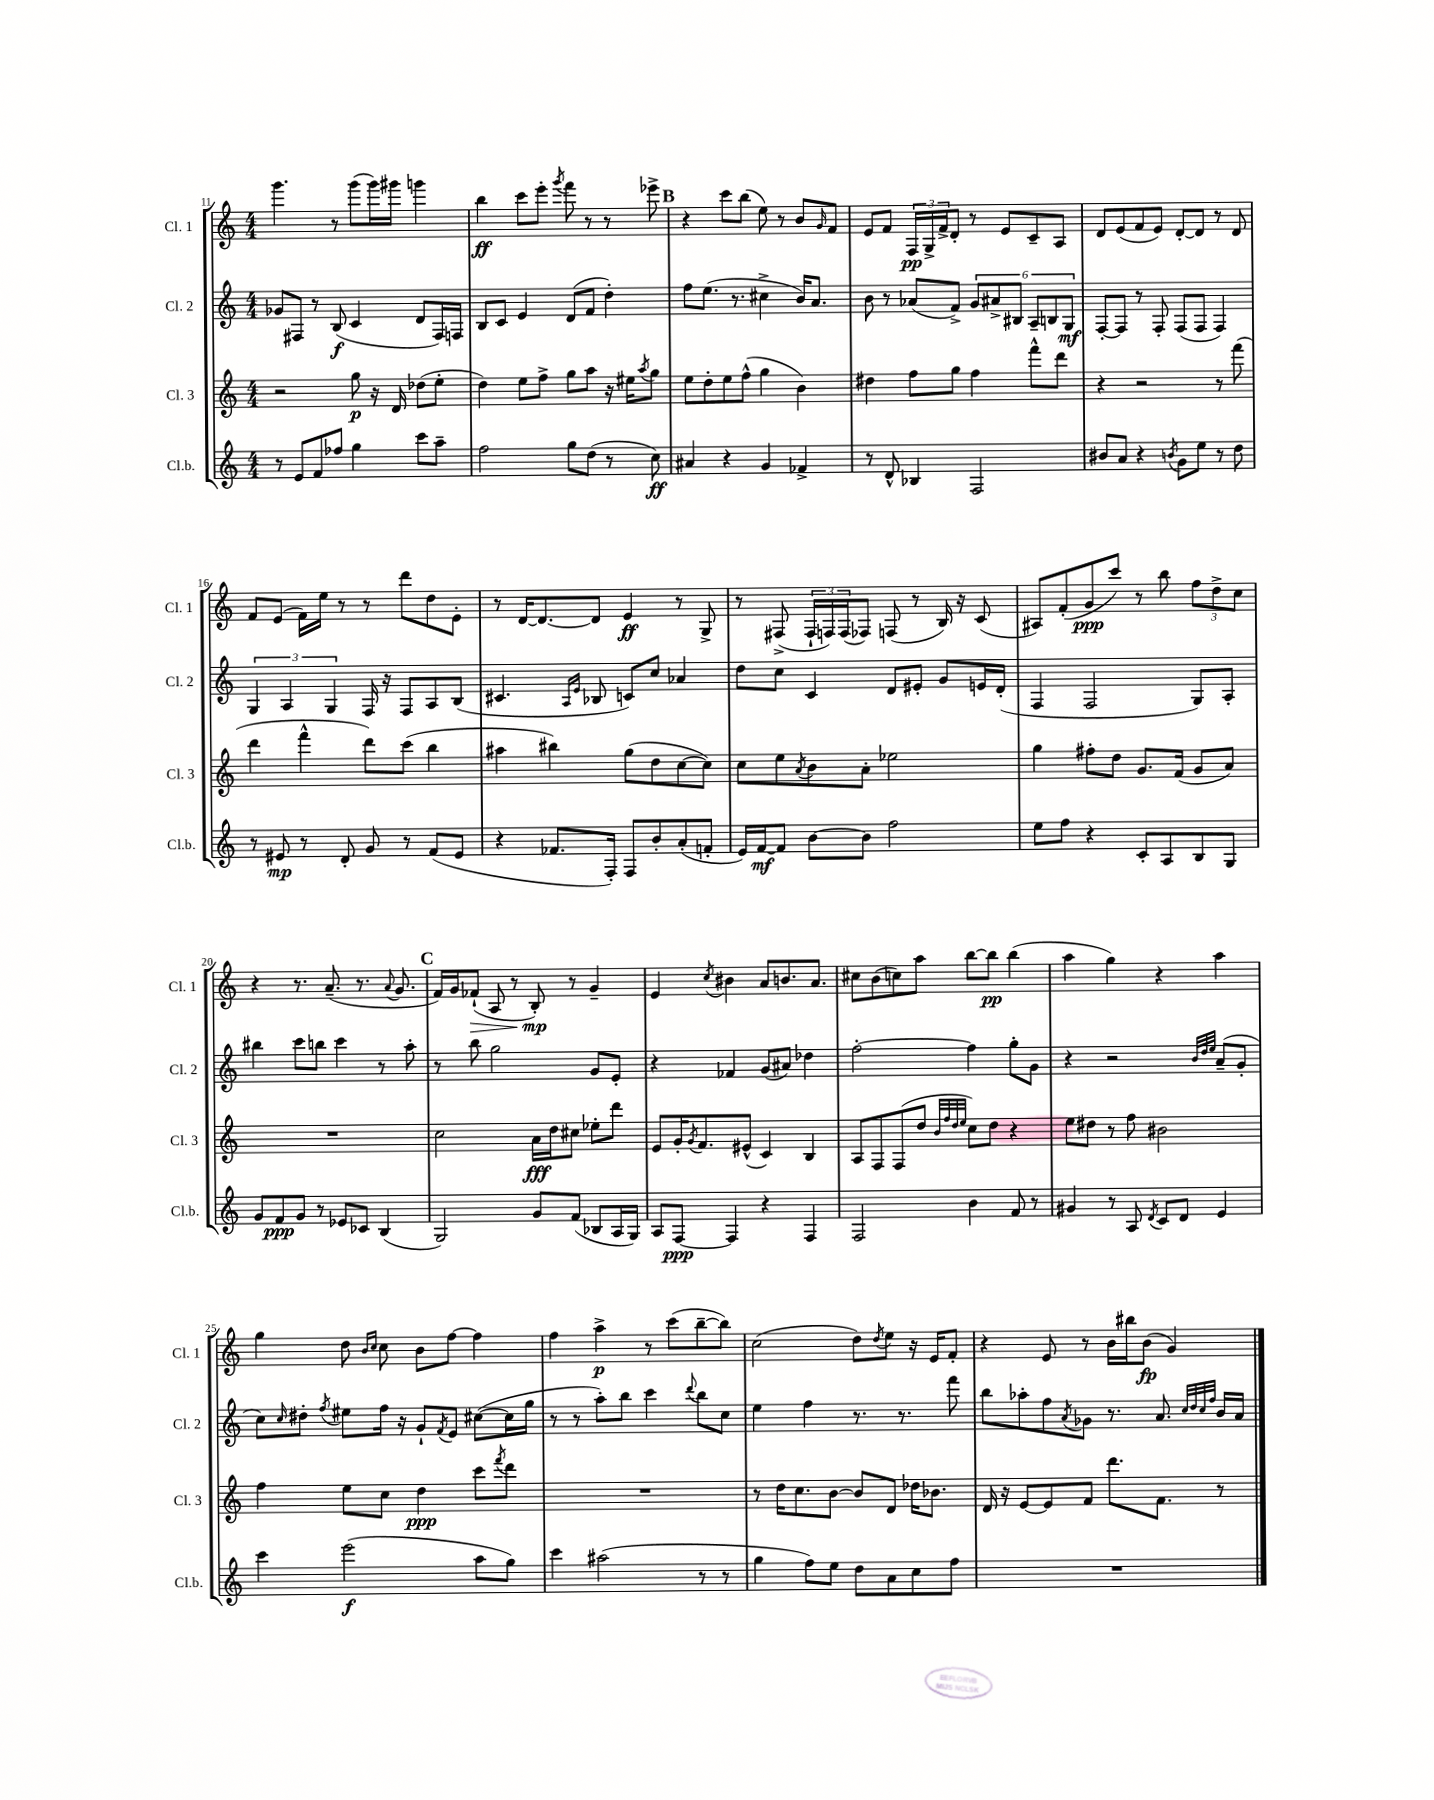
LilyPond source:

<<
\new StaffGroup <<
\new Staff = "s0" \with { instrumentName = "Cl. 1" shortInstrumentName = "Cl. 1" } {
    \clef treble \key c \major \numericTimeSignature \time 4/4
    g'''4. r8 g'''8( g'''16) gis'''16 g'''4 |
    b''4\ff c'''8 e'''8-. \acciaccatura { g'''8 } f'''8 r8 r8 ees'''8-> |
    \mark \markup { \bold "B" } r4 c'''8 b''8( e''8) r8 b'8 \grace { g'16 } f'8 |
    e'8 f'8 \tuplet 3/2 { f16\pp g16-> f'16-> } d'8-. r8 e'8 c'8-- a8 |
    d'8 e'8( f'8 e'8) d'8~-. d'8 r8 d'8 |
    f'8 e'8( f'16) e''16 r8 r8 d'''8 d''8 e'8-. |
    r8 d'16~ d'8.~ d'8 e'4\ff r8 g8-> |
    r8 fis8->( \tuplet 3/2 { fis16-! f16) f16( } fes8) f8( r8 b16) r16 c'8( |
    ais8) f'8-.( g'8\ppp c'''8) r8 b''8 \tuplet 3/2 { f''8 d''8-> c''8 } |
    r4 r8. a'8.--( r8. \appoggiatura { a'8 } g'8. |
    \mark \markup { \bold "C" } f'16) g'16 fes'8-!\>( a8 r8 b8-.\mp\!) r8 g'4-- |
    e'4 \acciaccatura { c''8 } bis'4 a'8 b'8. a'8. |
    cis''8 b'8( c''8) a''8 b''8~ b''8\pp b''4( |
    a''4 g''4) r4 a''4 |
    g''4 d''8 \grace { b'16 c''16 } c''8 b'8 f''8~ f''4 |
    f''4 a''4->\p r8 c'''8( b''8~-- b''8) |
    c''2( d''8) \acciaccatura { d''8 } e''8 r16 e'16 f'8-. |
    r4 e'8 r8 b'16 bis''16 b'8\fp( g'4) \bar "|." |
}
\new Staff = "s1" \with { instrumentName = "Cl. 2" shortInstrumentName = "Cl. 2" } {
    \clef treble \key c \major \numericTimeSignature \time 4/4
    ges'8 fis8 r8 b8\f( c'4 d'8 fis16) f16 |
    b8 c'8 e'4 d'8( f'8 d''4-.) |
    \mark \markup { \bold "B" } f''8 e''8.( r8. cis''4-> b'16) a'8. |
    b'8 r8 aes'8( f'8->) \tuplet 6/4 { g'8 ais'8-> bis8 a8-- b8 g8\mf } |
    f8~-. f8 r8 f8-. f8( f8 f4) |
    \tuplet 3/2 { g4 a4 g4 } f16 r16 f8 a8 b8( |
    cis'4. \grace { a16 e'16 } bes8 c'8) c''8 aes'4 |
    d''8 c''8 c'4 d'8 eis'8-. g'8 e'16 d'16-.( |
    f4 f2 g8) a8-. |
    bis''4 c'''8 b''8 c'''4 r8 a''8-. |
    \mark \markup { \bold "C" } r8 b''8 g''2 g'8 e'8-. |
    r4 fes'4 g'8( ais'8) des''4 |
    f''2~-. f''4 g''8-. g'8 |
    r4 r2 \grace { b'32 d''32 e''32 } a'8--( g'8-. |
    c''8) \grace { c''16 } dis''8-. \acciaccatura { f''8 } eis''8 f''16 r16 g'8-! \acciaccatura { f'8 } e'8 cis''8~( cis''16 g''16 |
    r8 r8 a''8-.) b''8 c'''4 \appoggiatura { d'''8 } b''8 c''8 |
    e''4 f''4 r8. r8. f'''8 |
    b''8 aes''8-. f''8 \acciaccatura { a'8 } ges'8 r8. a'8. \grace { c''32 d''32 c''32 f''32 } b'16 a'16 \bar "|." |
}
\new Staff = "s2" \with { instrumentName = "Cl. 3" shortInstrumentName = "Cl. 3" } {
    \clef treble \key c \major \numericTimeSignature \time 4/4
    r2 g''8\p r16 d'16 des''8( e''8-. |
    d''4) e''8 f''8-> g''8 a''8 r16 eis''16 \acciaccatura { a''8 } g''8 |
    \mark \markup { \bold "B" } e''8 d''8-. e''8 f''8-^( g''4 b'4) |
    dis''4 f''8 g''8 f''4 f'''8-^ d'''8 |
    r4 r2 r8 f'''8( |
    d'''4 f'''4-^ d'''8) c'''8( b''4 |
    ais''4 bis''4) g''8( d''8 c''8~ c''8) |
    c''8 e''8 \acciaccatura { a'8 } b'8 a'8-. ees''2 |
    g''4 fis''8-. d''8 g'8. f'16( g'8 a'8) |
    R1 |
    \mark \markup { \bold "C" } c''2 a'16\fff d''16 cis''8 ees''8-. d'''8 |
    e'8 g'16-. \acciaccatura { g'8 } f'8. eis'8-^( c'4) b4 |
    a8 f8 f8( d''8 \grace { b'32 f''32 d''32 e''32 } c''8) d''8 r4 |
    e''8 dis''8 r8 f''8 bis'2 |
    f''4 e''8 c''8 d''4\ppp c'''8 \acciaccatura { f'''8 } d'''8 |
    R1 |
    r8 d''16 c''8. b'8~ b'8 d'8 des''16 bes'8. |
    d'16 r16 e'8~ e'8 f'8 d'''8. f'8. r8 \bar "|." |
}
\new Staff = "s3" \with { instrumentName = "Cl.b." shortInstrumentName = "Cl.b." } {
    \clef treble \key c \major \numericTimeSignature \time 4/4
    r8 e'8 f'8 fes''8 g''4 c'''8 a''8-- |
    f''2 g''8 d''8( r8 c''8\ff) |
    \mark \markup { \bold "B" } ais'4 r4 g'4 fes'4-> |
    r8 d'8-^ bes4 f2 |
    bis'8 a'8 r4 \acciaccatura { b'8 } g'8 e''8 r8 d''8 |
    r8 eis'8\mp r8 d'8-. g'8 r8 f'8( eis'8 |
    r4 fes'8. f16-.) f8 b'8-. a'8-.( f'8-. |
    e'16) f'16~\mf f'8 b'8~ b'8 f''2 |
    e''8 f''8 r4 c'8-. a8 b8 g8 |
    g'8 f'8\ppp g'8 r8 ees'8 ces'8 b4( |
    \mark \markup { \bold "C" } g2) g'8 f'8( bes8 a16 g16) |
    a8 f8~\ppp f4 r4 f4 |
    f2 b'4 f'8 r8 |
    gis'4 r8 a8 \acciaccatura { d'8 } c'8 d'8 e'4 |
    c'''4 e'''2\f( a''8 g''8) |
    c'''4 ais''2( r8 r8 |
    g''4 f''8) e''8 d''8 a'8 c''8 f''8 |
    R1 \bar "|." |
}
>>
>>
\layout { \context { \Score currentBarNumber = #11 } }
